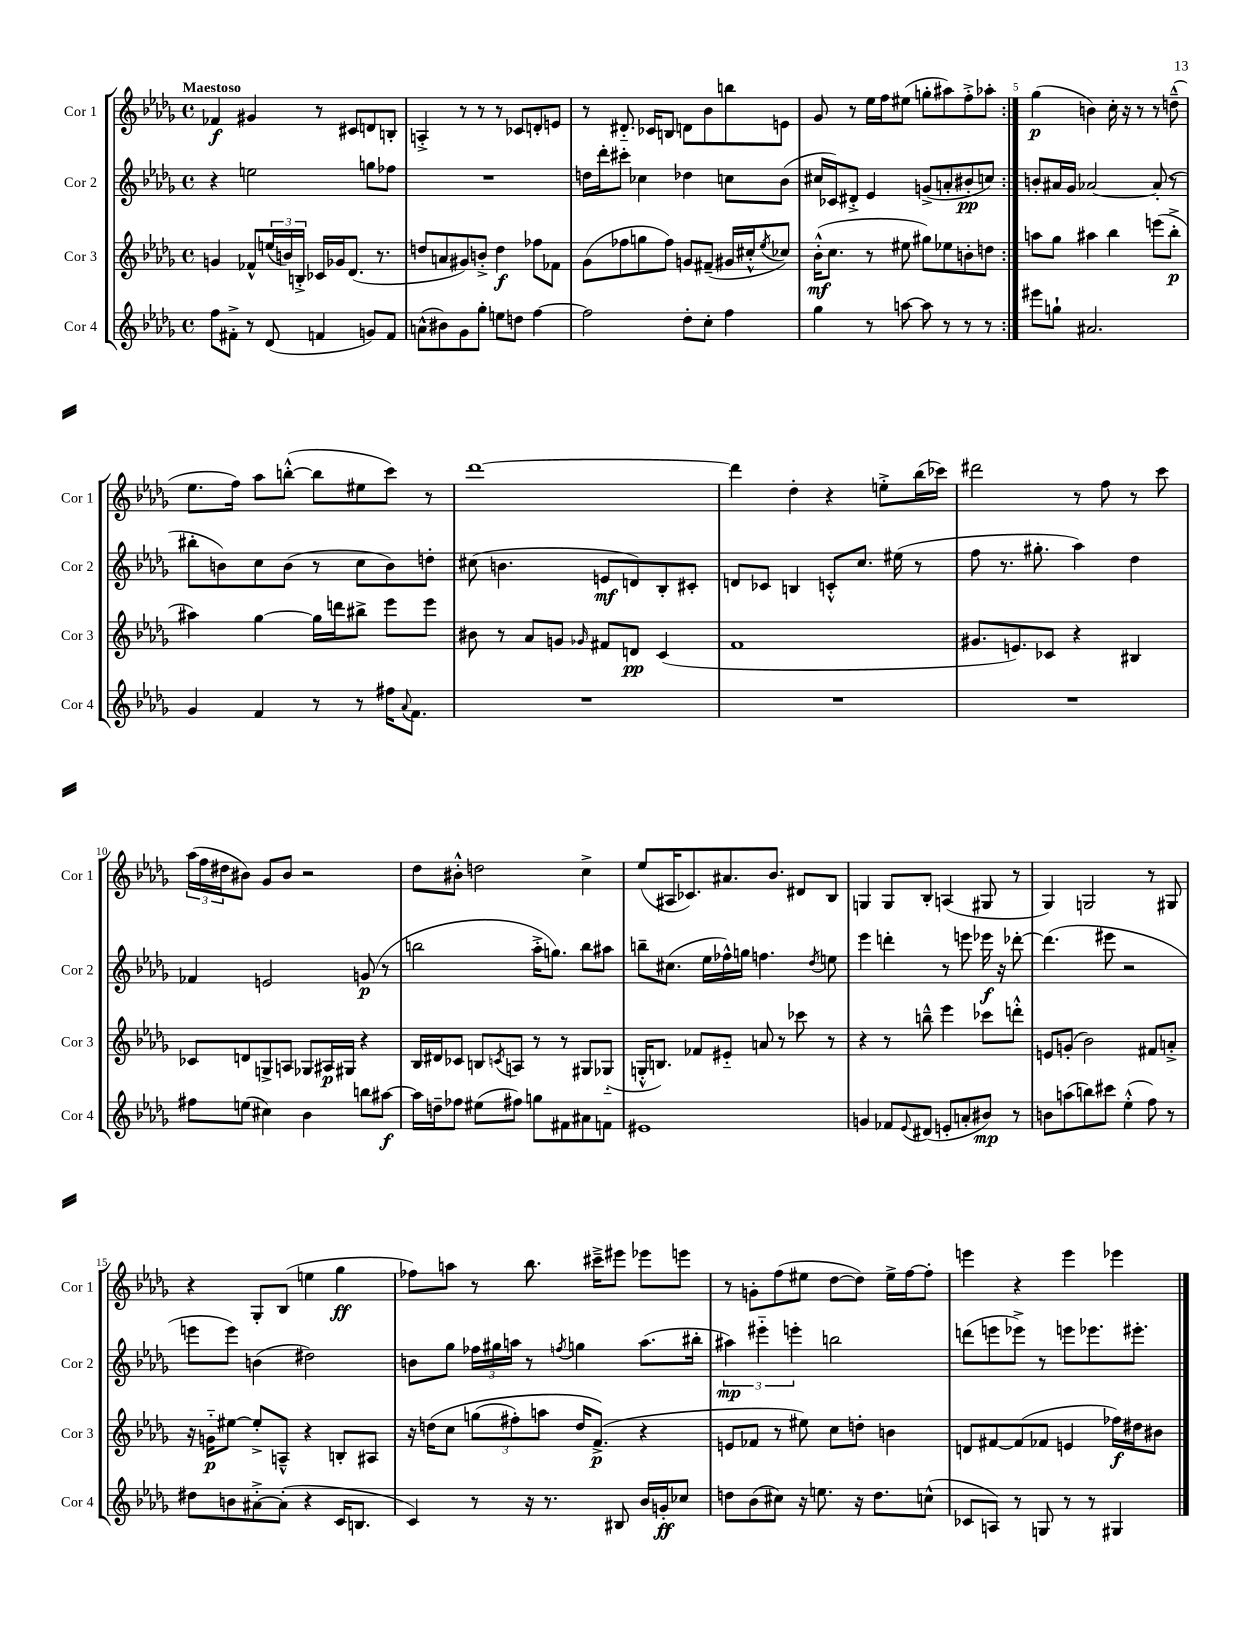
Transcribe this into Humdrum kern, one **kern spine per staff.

**kern	**dynam	**kern	**dynam	**kern	**dynam	**kern	**dynam
*part4	*part4	*part3	*part3	*part2	*part2	*part1	*part1
*staff4	*staff4	*staff3	*staff3	*staff2	*staff2	*staff1	*staff1
*I"Cor 4	*	*I"Cor 3	*	*I"Cor 2	*	*I"Cor 1	*
*I'Cor 4	*	*I'Cor 3	*	*I'Cor 2	*	*I'Cor 1	*
*clefG2	*	*clefG2	*	*clefG2	*	*clefG2	*
*k[b-e-a-d-g-]	*	*k[b-e-a-d-g-]	*	*k[b-e-a-d-g-]	*	*k[b-e-a-d-g-]	*
*M4/4	*	*M4/4	*	*M4/4	*	*M4/4	*
*met(c)	*	*met(c)	*	*met(c)	*	*met(c)	*
=1	=1	=1	=1	=1	=1	=1	=1
!	!	!	!	!	!	!LO:TX:a:B:t=Maestoso	!
8ff\L	.	4gn/	.	4r	.	4f-X/	f
8f#X'^\J	.	.	.	.	.	.	.
8r	.	8f-X^^/L	.	2een\	.	4g#X/	.
(8d-/	.	(24een/L	.	.	.	.	.
.	.	24bn/)	.	.	.	.	.
.	.	24Bn'^/JJ	.	.	.	.	.
4fn/	.	16c-X/LL	.	.	.	8r	.
.	.	16g-X/J	.	.	.	.	.
.	.	(8.d-/J	.	.	.	8c#X/L	.
8gn/L)	.	.	.	8ggn\L	.	8dn/	.
.	.	8.r	.	.	.	.	.
8f/J	.	.	.	8ff-X\J	.	8Bn'/J	.
=2	=2	=2	=2	=2	=2	=2	=2
(8an^^\L	.	8ddn/L	.	1r	.	4An'^/	.
8b#X\)	.	8an/	.	.	.	.	.
8g-\	.	8g#X/)	.	.	.	8r	.
8gg-'\J	.	8bn'^/J	.	.	.	8r	.
8een\L	.	4dd\	f	.	.	8r	.
8ddn\J	.	.	.	.	.	8c-X/L	.
[4ff\	.	8ff-X\L	.	.	.	8dn'/	.
.	.	8f-X\J	.	.	.	8en/J	.
=3	=3	=3	=3	=3	=3	=3	=3
2ff\]	.	(8g-\L	.	16ddn\LL	.	8r	.
.	.	.	.	16ddd-'\J	.	.	.
.	.	8ff-X\	.	8ccc#X'\J	.	8.d#X/	.
.	.	8ggn\	.	4cc-X\	.	.	.
.	.	.	.	.	.	16c-X/KL	.
.	.	8ff-\J)	.	.	.	8Bn/J	.
8dd-'\L	.	8gn/L	.	4dd-X\	.	8dn\L	.
8cc'\J	.	(8f#X~/J	.	.	.	8b-\	.
4ff\	.	16g#X/LL	.	8ccn\L	.	8bbn\	.
.	.	16cc#X'^^/J	.	.	.	.	.
.	.	8qee-/	.	.	.	.	.
.	.	8cc-X/J)	.	(8b-\J	.	8en\J	.
=4	=4	=4	=4	=4	=4	=4	=4
4gg-\	.	(16b-'^^\KL	mf	16cc#X/LL	.	8g-/	.
.	.	8.cc\J	.	16c-X/J)	.	.	.
.	.	.	.	8d#X'^/J	.	8r	.
8r	.	8r	.	4e-/	.	16ee-\LL	.
.	.	.	.	.	.	16ff\J	.
[8aan\	.	8ee#X\	.	.	.	(8ee#X\J	.
8aa\]	.	8gg#X\L)	.	(8gn^/L	.	8ggn'\L	.
8r	.	8ee-X\	.	8an'/	.	8aa#X\)	.
8r	.	8bn'\	.	8b#X'/	pp	8ff'^\	.
8r	.	8ddn\J	.	8ccn/J)	.	8aa-X'\J	.
=5:|!	=5:|!	=5:|!	=5:|!	=5:|!	=5:|!	=5:|!	=5:|!
8eee#X\L	.	8aan\L	.	8bn'/L	.	(4gg-\	p
8ggn`\J	.	8gg-\J	.	16a#X/L	.	.	.
.	.	.	.	16g-/JJ	.	.	.
2.a#X/	.	4aa#X\	.	[2a-X/	.	4bn\)	.
.	.	4bb-\	.	.	.	16cc'\	.
.	.	.	.	.	.	16r	.
.	.	.	.	.	.	8r	.
.	.	(8eeen\L	.	(8a-'/]	.	8r	.
.	.	8bb-'^\J	p	8r	.	(8ddn~^^\	.
!!LO:LB:g=z
=6	=6	=6	=6	=6	=6	=6	=6
4g-/	.	4aa#X\)	.	8bb#X'\L	.	8.ee-\L	.
.	.	.	.	8bn\)	.	.	.
.	.	.	.	.	.	16ff\Jk)	.
4f/	.	[4gg-\	.	8cc\	.	8aa-\L	.
.	.	.	.	(8b\J	.	([8bbn'^^\J	.
8r	.	16gg-\LL]	.	8r	.	8bb\L]	.
.	.	16dddn\J	.	.	.	.	.
8r	.	8bb#X^\J	.	8cc\L	.	8ee#X\	.
16ff#X\KL	.	8eee-\L	.	8b\)	.	8ccc\J)	.
8qqa-/	.	.	.	.	.	.	.
8.f\J	.	.	.	.	.	.	.
.	.	8eee-\J	.	8ddn'\J	.	8r	.
=7	=7	=7	=7	=7	=7	=7	=7
1r	.	8b#X\	.	(8cc#X\	.	[1ddd-	.
.	.	8r	.	4.bn\	.	.	.
.	.	8a-/L	.	.	.	.	.
.	.	8gn/J	.	.	.	.	.
.	.	16qqg-X/	.	.	.	.	.
.	.	8f#X/L	.	8en/L	mf	.	.
.	.	8dn/J	pp	8dn/)	.	.	.
.	.	(4c/	.	8B-'/	.	.	.
.	.	.	.	8c#X'/J	.	.	.
=8	=8	=8	=8	=8	=8	=8	=8
1r	.	1f	.	8dn/L	.	4ddd-\]	.
.	.	.	.	8c-X/J	.	.	.
.	.	.	.	4Bn/	.	4dd-'\	.
.	.	.	.	8cn'^^/L	.	4r	.
.	.	.	.	8.cc/J	.	.	.
.	.	.	.	.	.	8een'^\L	.
.	.	.	.	(16ee#X\	.	.	.
.	.	.	.	8r	.	(16bb-\L	.
.	.	.	.	.	.	16ccc-X\JJ)	.
=9	=9	=9	=9	=9	=9	=9	=9
1r	.	8.g#X/L	.	8ff\	.	2ddd#X\	.
.	.	.	.	8.r	.	.	.
.	.	8.en/)	.	.	.	.	.
.	.	.	.	8.gg#X'\	.	.	.
.	.	8c-X/J	.	.	.	.	.
.	.	4r	.	4aa-\)	.	8r	.
.	.	.	.	.	.	8ff\	.
.	.	4B#X/	.	4dd-\	.	8r	.
.	.	.	.	.	.	8ccc\	.
!!LO:LB:g=z
=10	=10	=10	=10	=10	=10	=10	=10
8ff#X\L	.	8c-X/L	.	4f-X/	.	(24aa-\LL	.
.	.	.	.	.	.	24ff\	.
.	.	.	.	.	.	24dd#X\J	.
(8een\J	.	8dn/	.	.	.	8b#X\J)	.
4cc#X\)	.	8Gn^/	.	2en/	.	8g-/L	.
.	.	8An/J	.	.	.	8b#/J	.
4b-\	.	8G-X/L	.	.	.	2r	.
.	.	16A#X/L	p	.	.	.	.
.	.	16G#X/JJ	.	.	.	.	.
8bbn\L	.	4r	.	(8gn/	p	.	.
[8aa#X\J	f	.	.	8r	.	.	.
=11	=11	=11	=11	=11	=11	=11	=11
16aa#\LL]	.	16B-/LL	.	2bbn\	.	8dd-\L	.
16ddn~\J	.	16d#X/J	.	.	.	.	.
8ff-X\J	.	8c-X/J	.	.	.	8b#X'^^\J	.
(8ee#X\L	.	8Bn/L	.	.	.	2ddn\	.
.	.	8qcn/	.	.	.	.	.
8ff#X\J)	.	8An/J	.	.	.	.	.
8ggn\L	.	8r	.	16aa-'^\KL	.	.	.
.	.	.	.	8.ggn\J)	.	.	.
8f#X\	.	8r	.	.	.	.	.
8a#X\	.	8G#X/L	.	8bb\L	.	4cc^\	.
8fn\J	.	(8G-X/J	.	8aa#X\J	.	.	.
=12	=12	=12	=12	=12	=12	=12	=12
1e#X	.	16Gn'^^/KL	.	8bbn~\L	.	(8ee-/L	.
.	.	8.Bn/J)	.	.	.	.	.
.	.	.	.	(8.cc#X\J	.	16A#X/K	.
.	.	.	.	.	.	8.c-X/)	.
.	.	8f-X/L	.	.	.	.	.
.	.	.	.	16ee-\LL	.	.	.
.	.	8e#X/J	.	16ff-X^^\)	.	8.a#X/	.
.	.	.	.	16ggn\JJ	.	.	.
.	.	8an/	.	4.ffn\	.	.	.
.	.	.	.	.	.	8.b-/J	.
.	.	8r	.	.	.	.	.
.	.	8ccc-X\	.	.	.	8d#X/L	.
.	.	.	.	8qdd-/	.	.	.
.	.	8r	.	8een\	.	8B-/J	.
=13	=13	=13	=13	=13	=13	=13	=13
4gn/	.	4r	.	4eee-\	.	4Gn/	.
8f-X/L	.	8r	.	4dddn'\	.	8G/L	.
8qqe-/	.	.	.	.	.	.	.
(8d#X/J	.	8bbn~^^\	.	.	.	8B-'/J	.
8en'/L	.	4eee-\	.	8r	.	(4An/	.
8an'/	.	.	.	8eeen\	.	.	.
8b#X/J)	mp	8ccc-X\L	.	16eee-X\	f	8G#X/	.
.	.	.	.	16r	.	.	.
8r	.	8dddn'^^\J	.	[8ddd-X'\	.	8r	.
=14	=14	=14	=14	=14	=14	=14	=14
8bn\L	.	8en/L	.	(4.ddd-\]	.	4G-/)	.
(8aan\	.	(8gn'/J	.	.	.	.	.
8bbn\)	.	2b-\)	.	.	.	2Gn/	.
8ccc#X\J	.	.	.	8eee#X\	.	.	.
(4ee-'^^\	.	.	.	2r	.	.	.
8ff\)	.	8f#X/L	.	.	.	8r	.
8r	.	8an'^/J	.	.	.	8G#X/	.
!!LO:LB:g=z
=15	=15	=15	=15	=15	=15	=15	=15
8dd#X\L	.	16r	.	8eeen\L	.	4r	.
.	.	16gn\KL	p	.	.	.	.
8bn\	.	[8ee#X\J	.	8eee\J)	.	.	.
[8a#X'^\	.	8ee#'^/L]	.	(4bn\	.	8G-'/L	.
(8a#'\J]	.	8An~^^/J	.	.	.	(8B-/J	.
4r	.	4r	.	2dd#X\)	.	4een\	.
16c/KL	.	8Bn'/L	.	.	.	4gg-\	ff
8.Bn/J	.	.	.	.	.	.	.
.	.	8A#X/J	.	.	.	.	.
=16	=16	=16	=16	=16	=16	=16	=16
4c/)	.	16r	.	8bn\L	.	8ff-X\L)	.
.	.	(16ddn\KL	.	.	.	.	.
.	.	8cc\J	.	8gg-\J	.	8aan\J	.
8r	.	(12ggn\L	.	24ff-X\LL	.	8r	.
.	.	.	.	24gg#X\	.	.	.
.	.	12ff#X'\)	.	24aan\JJ	.	.	.
16r	.	.	.	8r	.	8.bb-\	.
.	.	12aan\J	.	.	.	.	.
8.r	.	.	.	.	.	.	.
.	.	.	.	8qffn/	.	.	.
.	.	16dd/KL	.	4ggn\	.	.	.
.	.	(8.f^/J)	p	.	.	16ccc#X~^\KL	.
8B#X/	.	.	.	.	.	8eee#X\J	.
16b-/LL	.	4r	.	(8.aa\L	.	8eee-X\L	.
16gn'/J	ff	.	.	.	.	.	.
8cc-X/J	.	.	.	.	.	8eeen\J	.
.	.	.	.	16bb#X'\Jk	.	.	.
=17	=17	=17	=17	=17	=17	=17	=17
8ddn\L	.	8en/L	.	6aa#X\)	mp	8r	.
(8b-\	.	8f-X/J	.	.	.	8gn'\L	.
.	.	.	.	6eee#X\	.	.	.
8cc#X\J)	.	8r	.	.	.	(8ff\	.
.	.	.	.	6eeen'\	.	.	.
16r	.	8ee#X\)	.	.	.	8ee#X\J	.
8.een\	.	.	.	.	.	.	.
.	.	8cc\L	.	2bbn\	.	[8dd-\L	.
16r	.	8ddn'\J	.	.	.	8dd-\J])	.
8.dd\L	.	.	.	.	.	.	.
.	.	4bn\	.	.	.	16ee#^\LL	.
.	.	.	.	.	.	[16ff\J	.
(8ccn^^\J	.	.	.	.	.	8ff'\J]	.
=18	=18	=18	=18	=18	=18	=18	=18
8c-X/L	.	8dn/L	.	(8dddn\L	.	4eeen\	.
8An/J)	.	[8f#X/	.	8eeen\	.	.	.
8r	.	(8f#/]	.	8eee-X^\J)	.	4r	.
8Gn/	.	8f-X/J	.	8r	.	.	.
8r	.	4en/	.	8eeen\L	.	4eee\	.
8r	.	.	.	8.eee-X\	.	.	.
4G#X/	.	16ff-X\LL)	f	.	.	4eee-X\	.
.	.	16dd#X\J	.	8.eee#X'\J	.	.	.
.	.	8b#X\J	.	.	.	.	.
==	==	==	==	==	==	==	==
*-	*-	*-	*-	*-	*-	*-	*-
